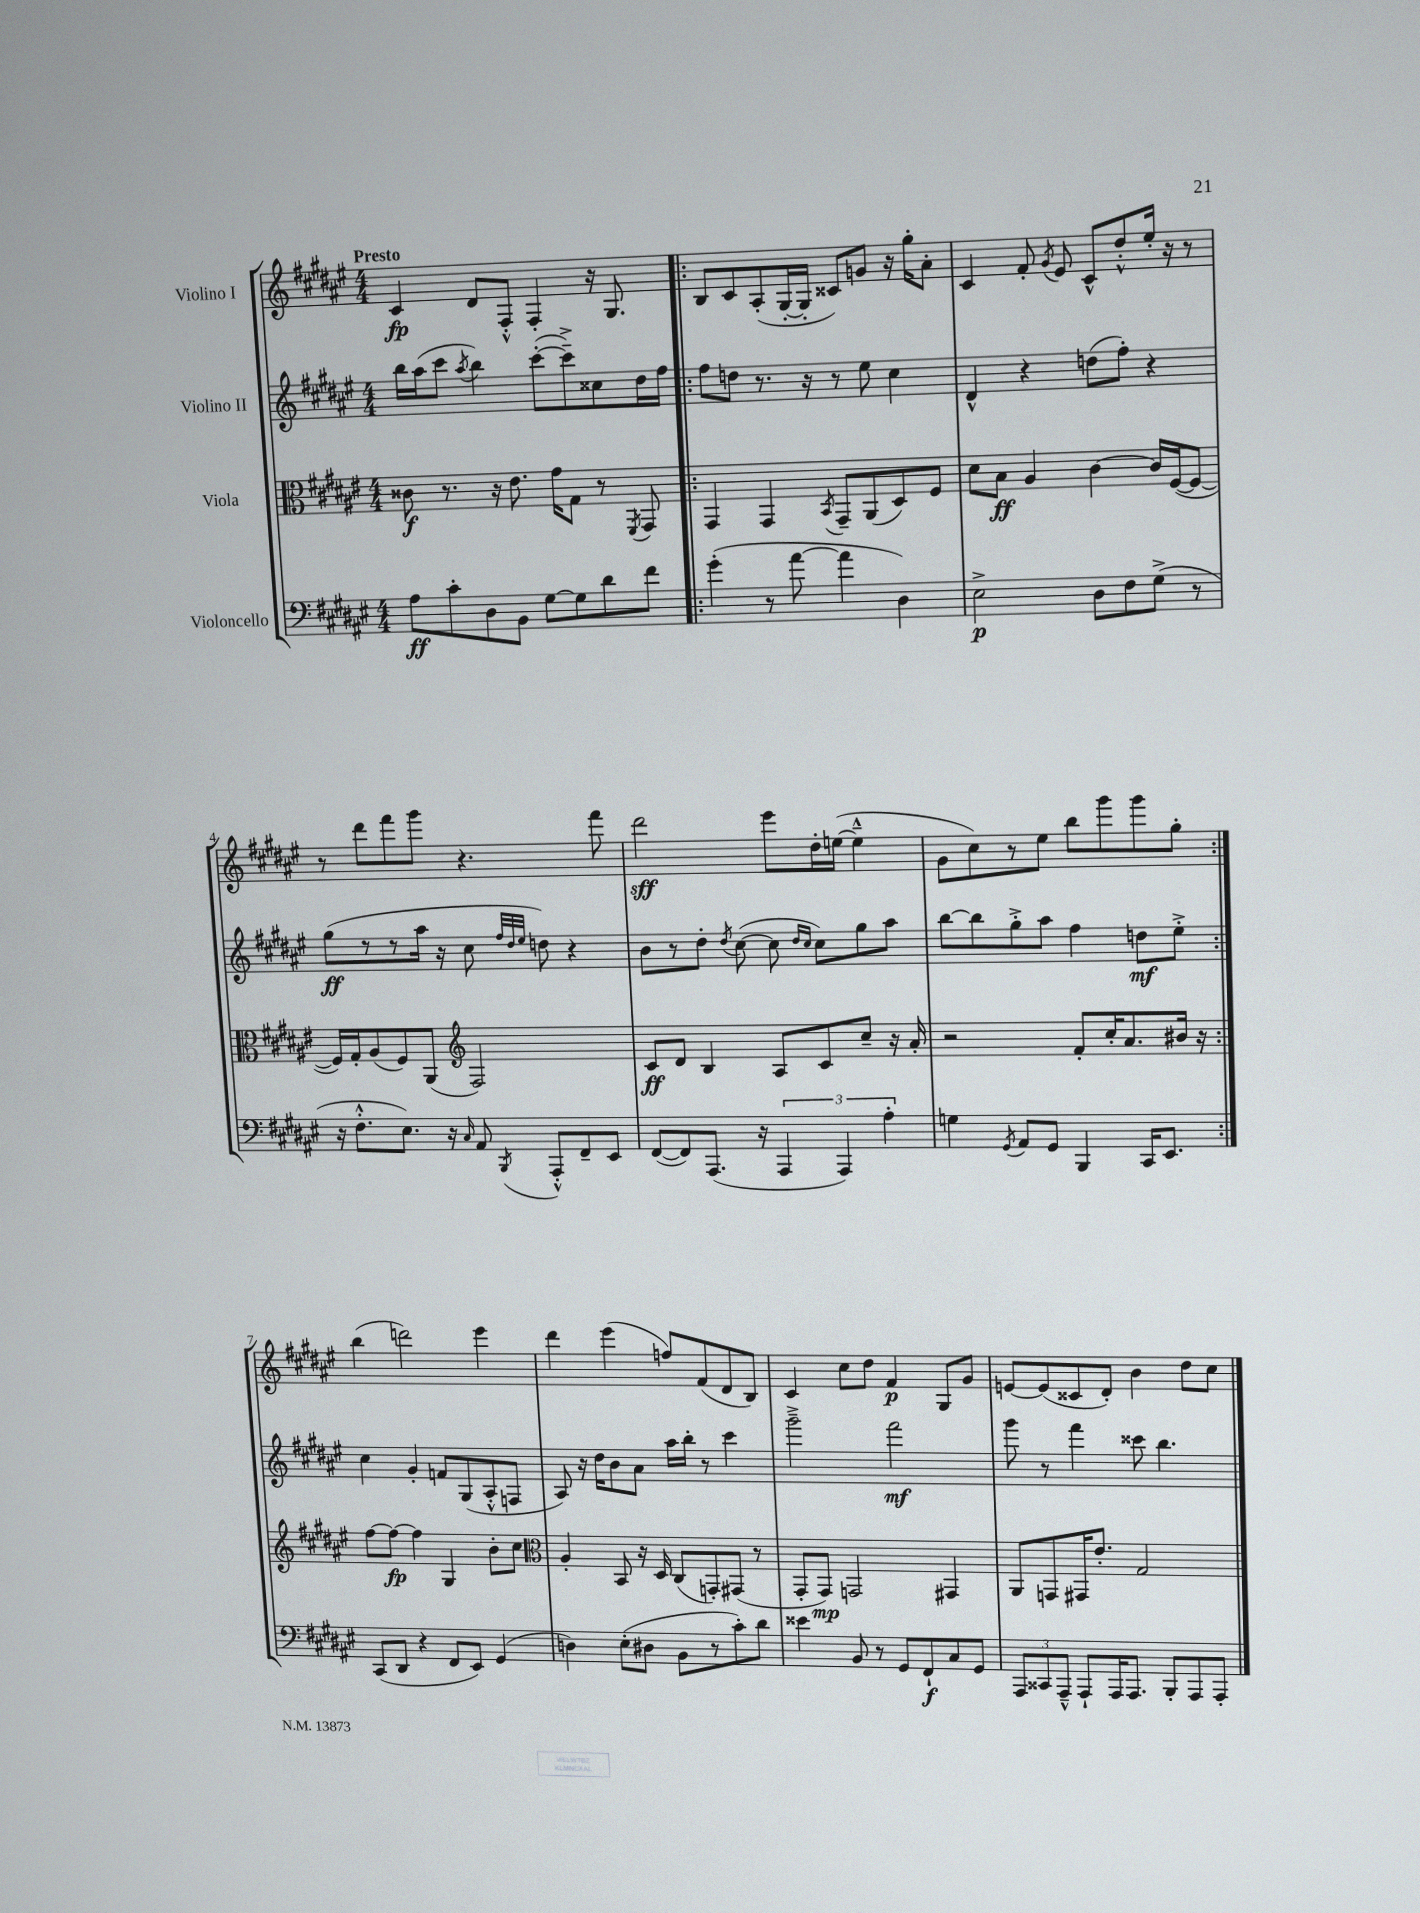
<<
\new StaffGroup <<
\new Staff = "s0" \with { instrumentName = "Violino I" } {
    \clef treble \key fis \major \numericTimeSignature \time 4/4 \tempo "Presto"
    \autoBeamOff cis'4\fp dis'8[ fis8]-.-^ fis4-. r16 gis8. |
    \repeat volta 2 { b8[ cis'8 ais8-.( gis16~-. gis16]-. cisis'8[) g'8] r16 gis''16[-. ais'8]-. |
    cis'4 fis'8-. \acciaccatura { gis'8 } eis'8 cis'8[-^ dis''8-.-^ eis''16]-. r16 r8 |
    r8 dis'''8[ fis'''8 gis'''8] r4. fis'''8 |
    dis'''2\sff eis'''8[ dis''16-. e''16]~( e''4---^ |
    gis'8[ cis''8) r8 eis''8] b''8[ gis'''8 gis'''8 gis''8]-. | }
    b''4( d'''2) eis'''4 |
    dis'''4 eis'''4( f''8[) fis'8( dis'8 b8]) |
    cis'4 cis''8[ dis''8] fis'4\p gis8[ gis'8] |
    e'8[~ e'8( cisis'8 dis'8]-.) b'4 dis''8[ cis''8] \bar "|." |
}
\new Staff = "s1" \with { instrumentName = "Violino II" } {
    \clef treble \key fis \major \numericTimeSignature \time 4/4
    \autoBeamOff b''16[ ais''16( cis'''8] \acciaccatura { ais''8 } b''4) cis'''8[~-.( cis'''8--->) cisis''8 dis''16 fis''16] |
    \repeat volta 2 { fis''8[ d''8] r8. r16 r8 eis''8 cis''4 |
    dis'4-^ r4 d''8[( fis''8]-.) r4 |
    gis''8[\ff( r8 r8 ais''16] r16 cis''8 \grace { fis''32[ dis''32 eis''32] } d''8) r4 |
    b'8[ r8 dis''8]-. \acciaccatura { dis''8 } cis''8~( cis''8 \grace { dis''16[ cis''16] } cis''8[) gis''8 ais''8] |
    b''8[~ b''8 gis''8-.-> ais''8] fis''4 d''8[\mf eis''8]-.-> | }
    cis''4 gis'4-. f'8[ gis8( ais8-.-^ f8] |
    ais8) r16 dis''16[ b'8 ais'8] ais''16[ b''16]-. r8 cis'''4 |
    gis'''2---> fis'''2\mf |
    gis'''8 r8 fis'''4 cisis'''8 b''4. \bar "|." |
}
\new Staff = "s2" \with { instrumentName = "Viola" } {
    \clef alto \key fis \major \numericTimeSignature \time 4/4
    \autoBeamOff cisis'8\f r8. r16 eis'8. gis'16[ gis8] r8 \acciaccatura { fis,8 } gis,8 |
    \repeat volta 2 { gis,4 gis,4 \acciaccatura { b,8 } gis,8[-- ais,8( dis8) fis8] |
    dis'8[ b8]\ff ais4 cis'4~ cis'16[ fis16~( fis8]~ |
    fis16[) gis16-. ais8( fis8) ais,8]( \clef treble fis2) |
    cis'8[\ff dis'8] b4 ais8[ cis'8 cis''8]-- r16 ais'16-. |
    r2 fis'8[-. cis''16-. ais'8. bis'16] r16 | }
    fis''8[~ fis''8]~\fp fis''4 gis4 b'8[-. cis''8] |
    \clef alto ais4-. b,8 r16 dis16 cis8[( g,8-.) gis,8]( r8 |
    gis,8[-. gis,8]\mp) g,2 gis,4 |
    ais,8[ g,8 gis,16 eis'8.]-. gis2 \bar "|." |
}
\new Staff = "s3" \with { instrumentName = "Violoncello" } {
    \clef bass \key fis \major \numericTimeSignature \time 4/4
    \autoBeamOff ais8[\ff cis'8-. dis8 b,8] gis8[~ gis8 dis'8 fis'8] |
    \repeat volta 2 { gis'4-.( r8 ais'8~ ais'4 dis4) |
    eis2->\p dis8[ fis8 gis8]->( r8 |
    r16 fis8.[-.-^ eis8.]) r16 \grace { cis16 } ais,8 \acciaccatura { b,,8 } ais,,8[-.-^ fis,8-- eis,8] |
    fis,8[~( fis,8) ais,,8.]( r16 \tuplet 3/2 { ais,,4 ais,,4) ais4-. } |
    g4 \acciaccatura { gis,8 } ais,8[ gis,8] b,,4 cis,16[ eis,8.] | }
    cis,8[( dis,8] r4 fis,8[ eis,8]) gis,4( |
    d4) eis8[-.( dis8] b,8[ r8 cis'8-.) dis'8] |
    eisis'4 b,8 r8 gis,8[ fis,8-!\f cis8 gis,8] |
    \tuplet 3/2 { ais,,8[ cisis,8 ais,,8]---^ } ais,,8[-! ais,,16 ais,,8.] b,,8[-. ais,,8 ais,,8]-. \bar "|." |
}
>>
>>
